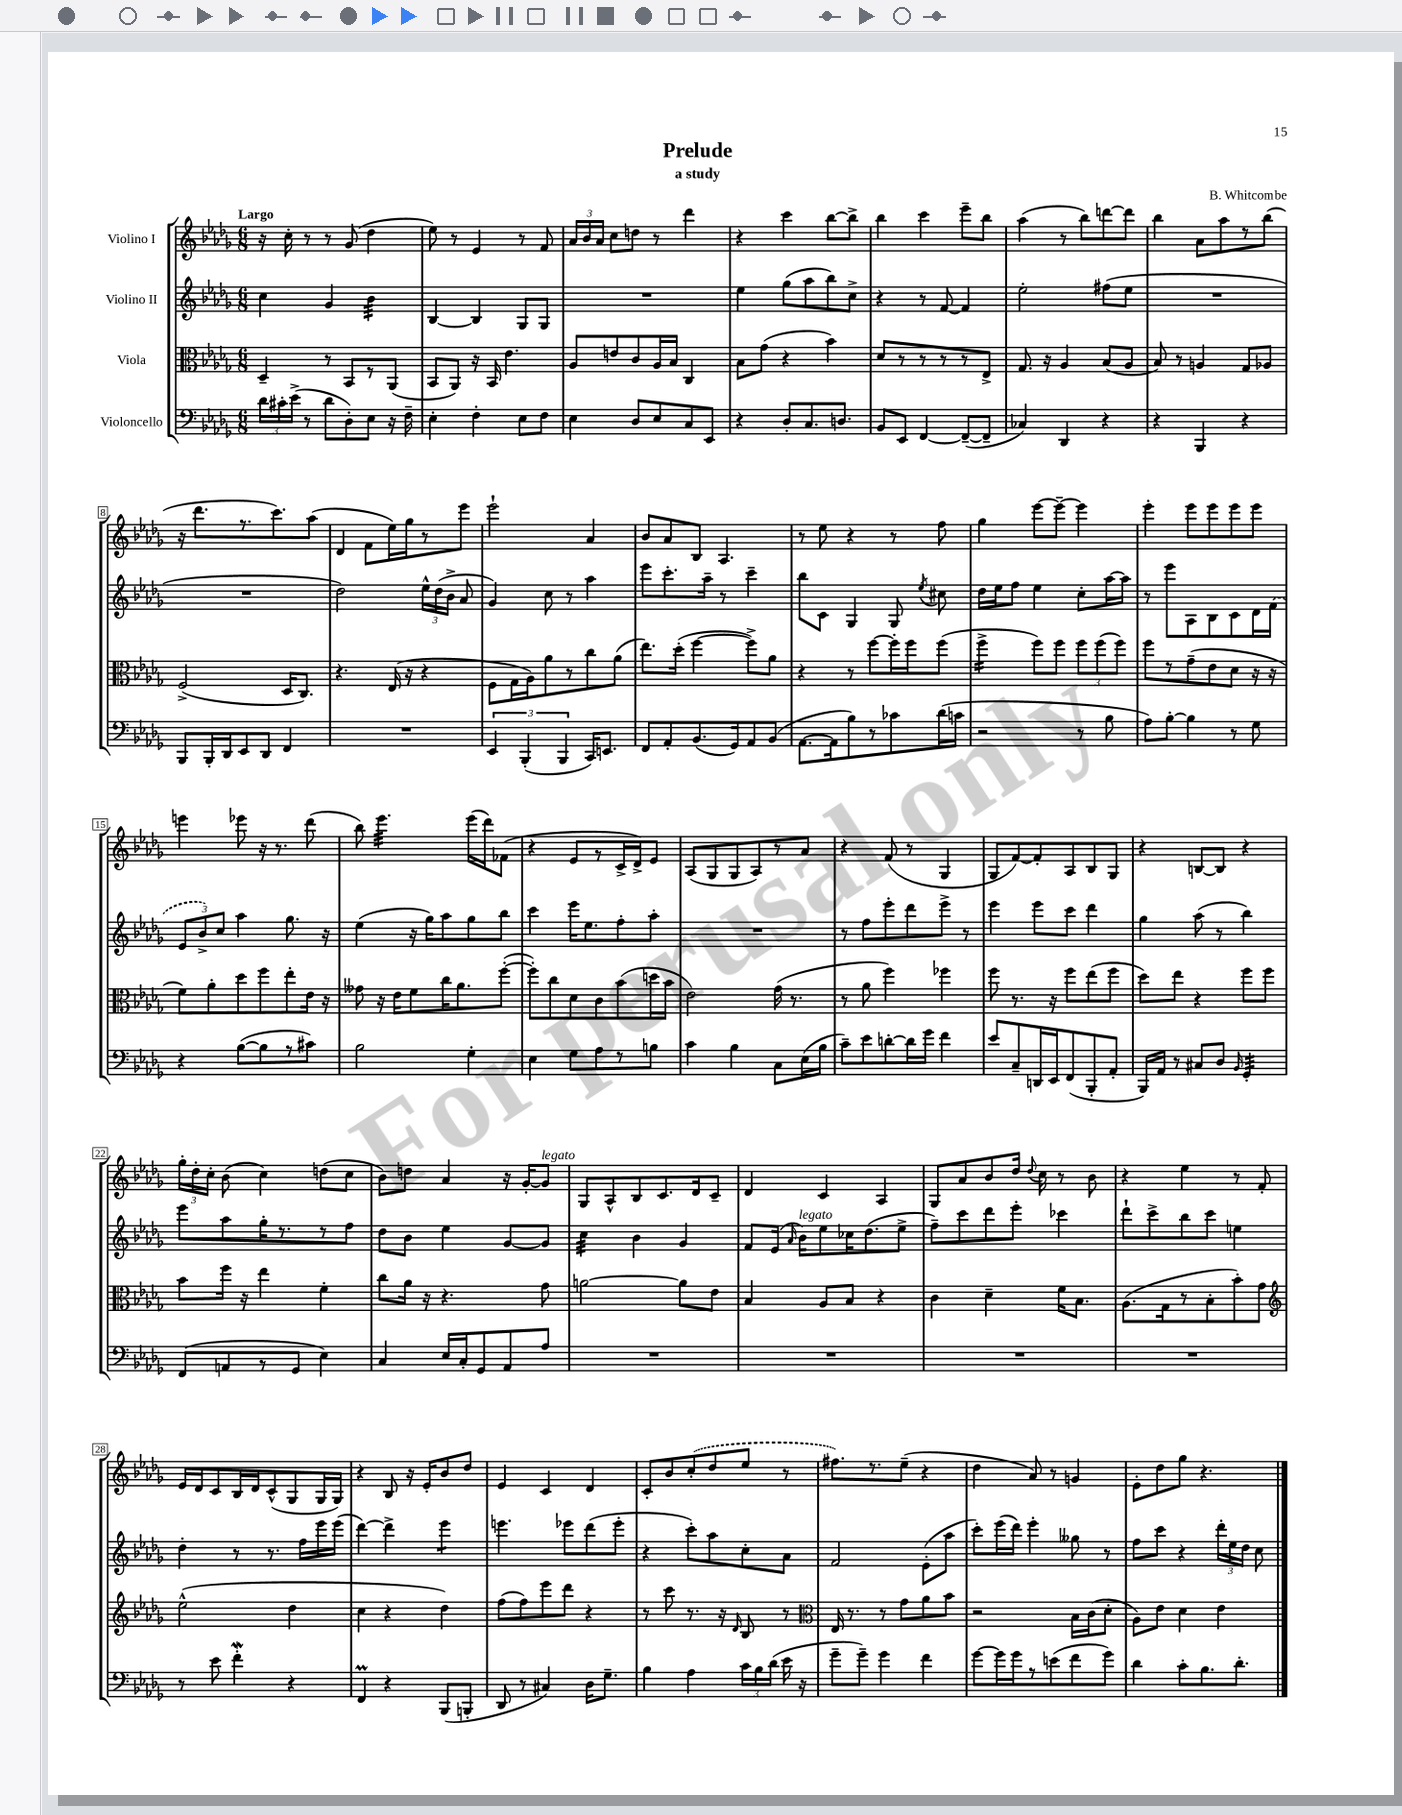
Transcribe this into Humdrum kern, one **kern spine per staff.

**kern	**kern	**kern	**kern
*staff4	*staff3	*staff2	*staff1
*clefF4	*clefC3	*clefG2	*clefG2
*k[b-e-a-d-g-]	*k[b-e-a-d-g-]	*k[b-e-a-d-g-]	*k[b-e-a-d-g-]
*M6/8	*M6/8	*M6/8	*M6/8
24d-	4D-~	4cc	16r
24c#'	.	.	.
.	.	.	16cc'
(24e-^	.	.	.
8r	.	.	8r
8d-	8r	4g-	8r
8D-')	8BB-	.	(8g-
8E-	8r	4b-	4dd-
16r	(8AA-	.	.
16F~	.	.	.
=	=	=	=
4E-'	8BB-	[4B-	8ee-)
.	8AA-)	.	8r
4F'	16r	4B-]	4e-
.	16BB-	.	.
.	4.e-	.	.
8E-	.	8G-	8r
8F	.	8G-	8f
=	=	=	=
4E-	8A-	2.r	24a-
.	.	.	24b-
.	.	.	24a-
.	8e	.	8cc
8D-	8c	.	8dd
8E-	16A-	.	8r
.	16B-	.	.
8C	4C	.	4ddd-
8EE-	.	.	.
=	=	=	=
4r	8B-	4ee-	4r
.	(8g-	.	.
8D-'	4r	(8gg-	4ccc
8.C	.	8aa-	.
.	4b-)	8bb-)	[8bb-
8.D	.	.	.
.	.	8cc^	8bb-^]
=	=	=	=
8BB-	8d-	4r	4bb-
8EE-	8r	.	.
[4FF	8r	8r	4ccc
.	8r	[8f	.
(8FF~_	8r	4f]	8eee-~
8FF~]	8E-^	.	8bb-
=	=	=	=
4C-)	8.G-	2ee-'	(4aa-
.	16r	.	.
4DD-	4A-	.	8r
.	.	.	8bb-)
4r	(8B-	(8ff#	[8ddd
.	8A-	8ee-	8ddd]
=	=	=	=
4r	8B-)	2.r	4bb-
.	8r	.	.
4BBB-	4A	.	8a-
.	.	.	8aa-
4r	8G-	.	8r
.	8A-	.	(8bb-
=	=	=	=
8BBB-	(2F^	2.r	16r
.	.	.	8.ddd-
16BBB-'	.	.	.
16DD-	.	.	.
8EE-	.	.	8.r
8DD-	.	.	.
.	.	.	8.ccc)
4FF	16D-	.	.
.	8.C)	.	.
.	.	.	(8aa-
=	=	=	=
2.r	4.r	2dd-)	4d-
.	.	.	8f
.	(16E-	.	16ee-)
.	16r	.	16gg-
.	4r	24ee-^^	8r
.	.	(24dd-	.
.	.	24b-^	.
.	.	8a-	8eee-
=	=	=	=
6EE-	8F	4g-)	2eee-`
.	16G-	.	.
(6BBB-'	.	.	.
.	16A-)	.	.
.	8a-	8cc	.
6BBB-	.	.	.
.	8r	8r	.
16CC)	8cc	4aa-	4a-
8.EE	.	.	.
.	(8a-	.	.
=	=	=	=
8FF	8.ee-)	8eee-	8b-
8AA-'	.	8.ccc'	8a-
.	(16dd-'	.	.
(8.BB-	[4ff	.	8B-
.	.	16aa-~	.
.	.	8r	4.A-
16GG-)	.	.	.
8AA-	8ff^])	4ccc~	.
(8BB-	8a-	.	.
=	=	=	=
[8.AA-	4r	8bb-	8r
.	.	8c	8ee-
16AA-]	.	.	.
8B-)	8r	4G-	4r
8r	[8ff	.	.
8c-	16ff']	8G-	8r
.	16ff	.	.
.	.	8qee-	.
(16d-	(8ff	8cc#	8ff
16c	.	.	.
=	=	=	=
2r	4ff^	16dd-	4gg-
.	.	16ee-	.
.	.	8ff	.
.	8ff)	4ee-	[8eee-
.	8ff	.	8eee-~_
8r	12ff	8cc'	4eee-]
.	(12ff	.	.
8B-	.	[16aa-	.
.	12ff)	.	.
.	.	16aa-]	.
=	=	=	=
8A-)	8ff	8r	4eee-'
[8B-'	8r	8eee-	.
4B-]	(8g-~	8A-	8eee-
.	8e-	8B-	8eee-
8r	8d-	8c	8eee-
8G-	16r	16d-	8eee-
.	16r	(16f	.
=	=	=	=
4r	8f)	12e-	4eee
.	.	12b-^)	.
.	8a-'	.	.
.	.	12cc	.
([8B-	8dd-	4aa-	8eee-
8B-]	8ff	.	16r
.	.	.	8.r
8r	8ee-'	8.gg-	.
8c#)	16e-	.	(8ddd-
.	16r	16r	.
=	=	=	=
2B-	8g--	(4ee-	8bb-)
.	16r	.	4.eee-
.	16e-	.	.
.	8f	16r	.
.	.	16gg-)	.
.	16cc	8aa-	.
.	8.a-	.	.
4G-'	.	8gg-	(16eee-
.	.	.	16ddd-)
.	([8ff'	8bb-	(8f-
=	=	=	=
4E-	8ff'])	4ccc	4r
.	8cc	.	.
8G-	8d-	16eee-	8e-
.	.	8.ee-	.
8A-	8c	.	8r
8r	(8b-	8ff'	16c^
.	.	.	16d-^)
8B	16dd	8aa-'	8e-
.	16b-	.	.
=	=	=	=
4c	2e-)	2.r	(8A-
.	.	.	8G-
4B-	.	.	8G-
.	.	.	8A-)
8C	(16g-	.	8r
.	8.r	.	.
(16E-	.	.	8a-
16B-	.	.	.
=	=	=	=
8c~)	8r	8r	4r
8e-	8a-	8ff	.
[8d'	4ff)	8eee-'	(8f
16d]	.	8ddd-	8r
16g-	.	.	.
4f	4ff-	8eee-^	4G-
.	.	8r	.
=	=	=	=
8e-	8ff	4eee-	8G-
8C~	8.r	.	[8f)
16DD	.	8eee-	8f']
16EE-	16r	.	.
(8FF	8ff	8ccc	8A-
8BBB-'	(8ee-	4ddd-	8B-
8AA-'	8ff	.	8G-
=	=	=	=
16BBB-)	8dd-)	4gg-	4r
16AA-	.	.	.
8r	8ee-	.	.
8C#	4r	(8aa-	[8B
8D-	.	8r	8B]
16qqBB-	.	.	.
4GG-'	8ff	4bb-)	4r
.	8ff	.	.
=	=	=	=
(8FF	8b-	8eee-	24gg-'
.	.	.	24dd-'
.	.	.	24cc'
8AA	16ff	8aa-	(8b-
.	16r	.	.
8r	4ee-	16gg-'	4cc)
.	.	8.r	.
8GG-	.	.	.
4E-)	4f'	8r	(8dd
.	.	8ff	8cc
=	=	=	=
4C	8cc	8dd-	8b-)
.	16a-	8b-	8dd
.	16r	.	.
16E-	4.r	4ee-	4a-
16C'	.	.	.
8GG-	.	.	.
8AA-	.	[8g-	16r
.	.	.	[16g-'
8A-	8g-	8g-]	8g-]
=	=	=	=
2.r	[2a	4cc	8G-
.	.	.	8A-^^
.	.	4b-	8B-
.	.	.	8.c
.	8a]	4g-	.
.	.	.	16d-
.	8e-	.	8c~
=	=	=	=
2.r	4B-	8f	4d-
.	.	(16e-	.
.	.	16qqa-	.
.	.	16b-)	.
.	8A-	8ee-	4c
.	8B-	16cc-	.
.	.	(8.dd-	.
.	4r	.	4A-
.	.	8ee-^	.
=	=	=	=
2.r	4c	8ff~)	8G-
.	.	8ccc	8a-
.	4d-~	8ddd-	8b-
.	.	8eee-'	16dd-
.	.	.	8qqdd-
.	.	.	16cc
.	16f	4ccc-	8r
.	8.B-	.	.
.	.	.	8b-
=	=	=	=
2.r	(8.A-	8ddd-`	4r
.	.	8ccc^	.
.	16G-	.	.
.	8r	8bb-	4ee-
.	8B-'	8ccc	.
.	8b-')	4ee	8r
.	8g-	.	8f'
=	=	=	=
*	*clefG2	*	*
8r	(2ee-^^	4dd-'	16e-
.	.	.	16d-
8e-	.	.	8c
4f'	.	8r	16B-
.	.	.	16d-
.	.	8.r	(8c^^
4r	4dd-	.	8G-
.	.	16ff	.
.	.	16eee-	16G-
.	.	(16eee-	16G-)
=	=	=	=
4FF	4cc	[4ddd-)	4r
4r	4r	4ddd-^]	8B-
.	.	.	16r
.	.	.	16e-'
(8BBB-	4dd-)	4eee-	8b-
8BBB'	.	.	8dd-
=	=	=	=
8DD-	(8ff	4.eee	4e-
8r	8ff)	.	.
4C#)	8eee-	.	4c
.	8ddd-	8eee-	.
16D-	4r	(8ddd-	4d-
8.G-~	.	.	.
.	.	8eee-'	.
=	=	=	=
4B-	8r	4r	8c'
.	8ccc	.	8b-
4A-	8.r	8ccc')	(8cc'
.	.	8aa-	8dd-
.	16r	.	.
.	16qqd-	.	.
24c	8B-	8cc'	8ee-
24B-	.	.	.
(24d-	.	.	.
16e-	8r	8a-	8r
16r	.	.	.
=	=	=	=
*	*clefC3	*	*
8g-~	16E-	2f	8.ff#)
.	8.r	.	.
8g-~)	.	.	.
.	.	.	8.r
4g-	8r	.	.
.	8g-	.	(8ee-~
4f	8a-	(8e-'	4r
.	8b-	8aa-	.
=	=	=	=
[8g-	2r	8ccc')	4dd-
16g-]	.	(16eee-	.
16g-	.	16ddd-)	.
8r	.	4eee-'	8a-)
(8e	.	.	8r
8f	16B-	8gg--	4g
.	(16c	.	.
8g-)	8d-'	8r	.
=	=	=	=
4d-	8A-)	8ff	8e-'
.	8e-	8ccc	8dd-
8c'	4d-	4r	8gg-
8.B-	.	.	4.r
.	4e-	24ddd-'	.
.	.	24ee-	.
8.d-'	.	.	.
.	.	24dd-	.
.	.	8cc	.
==	==	==	==
*-	*-	*-	*-
